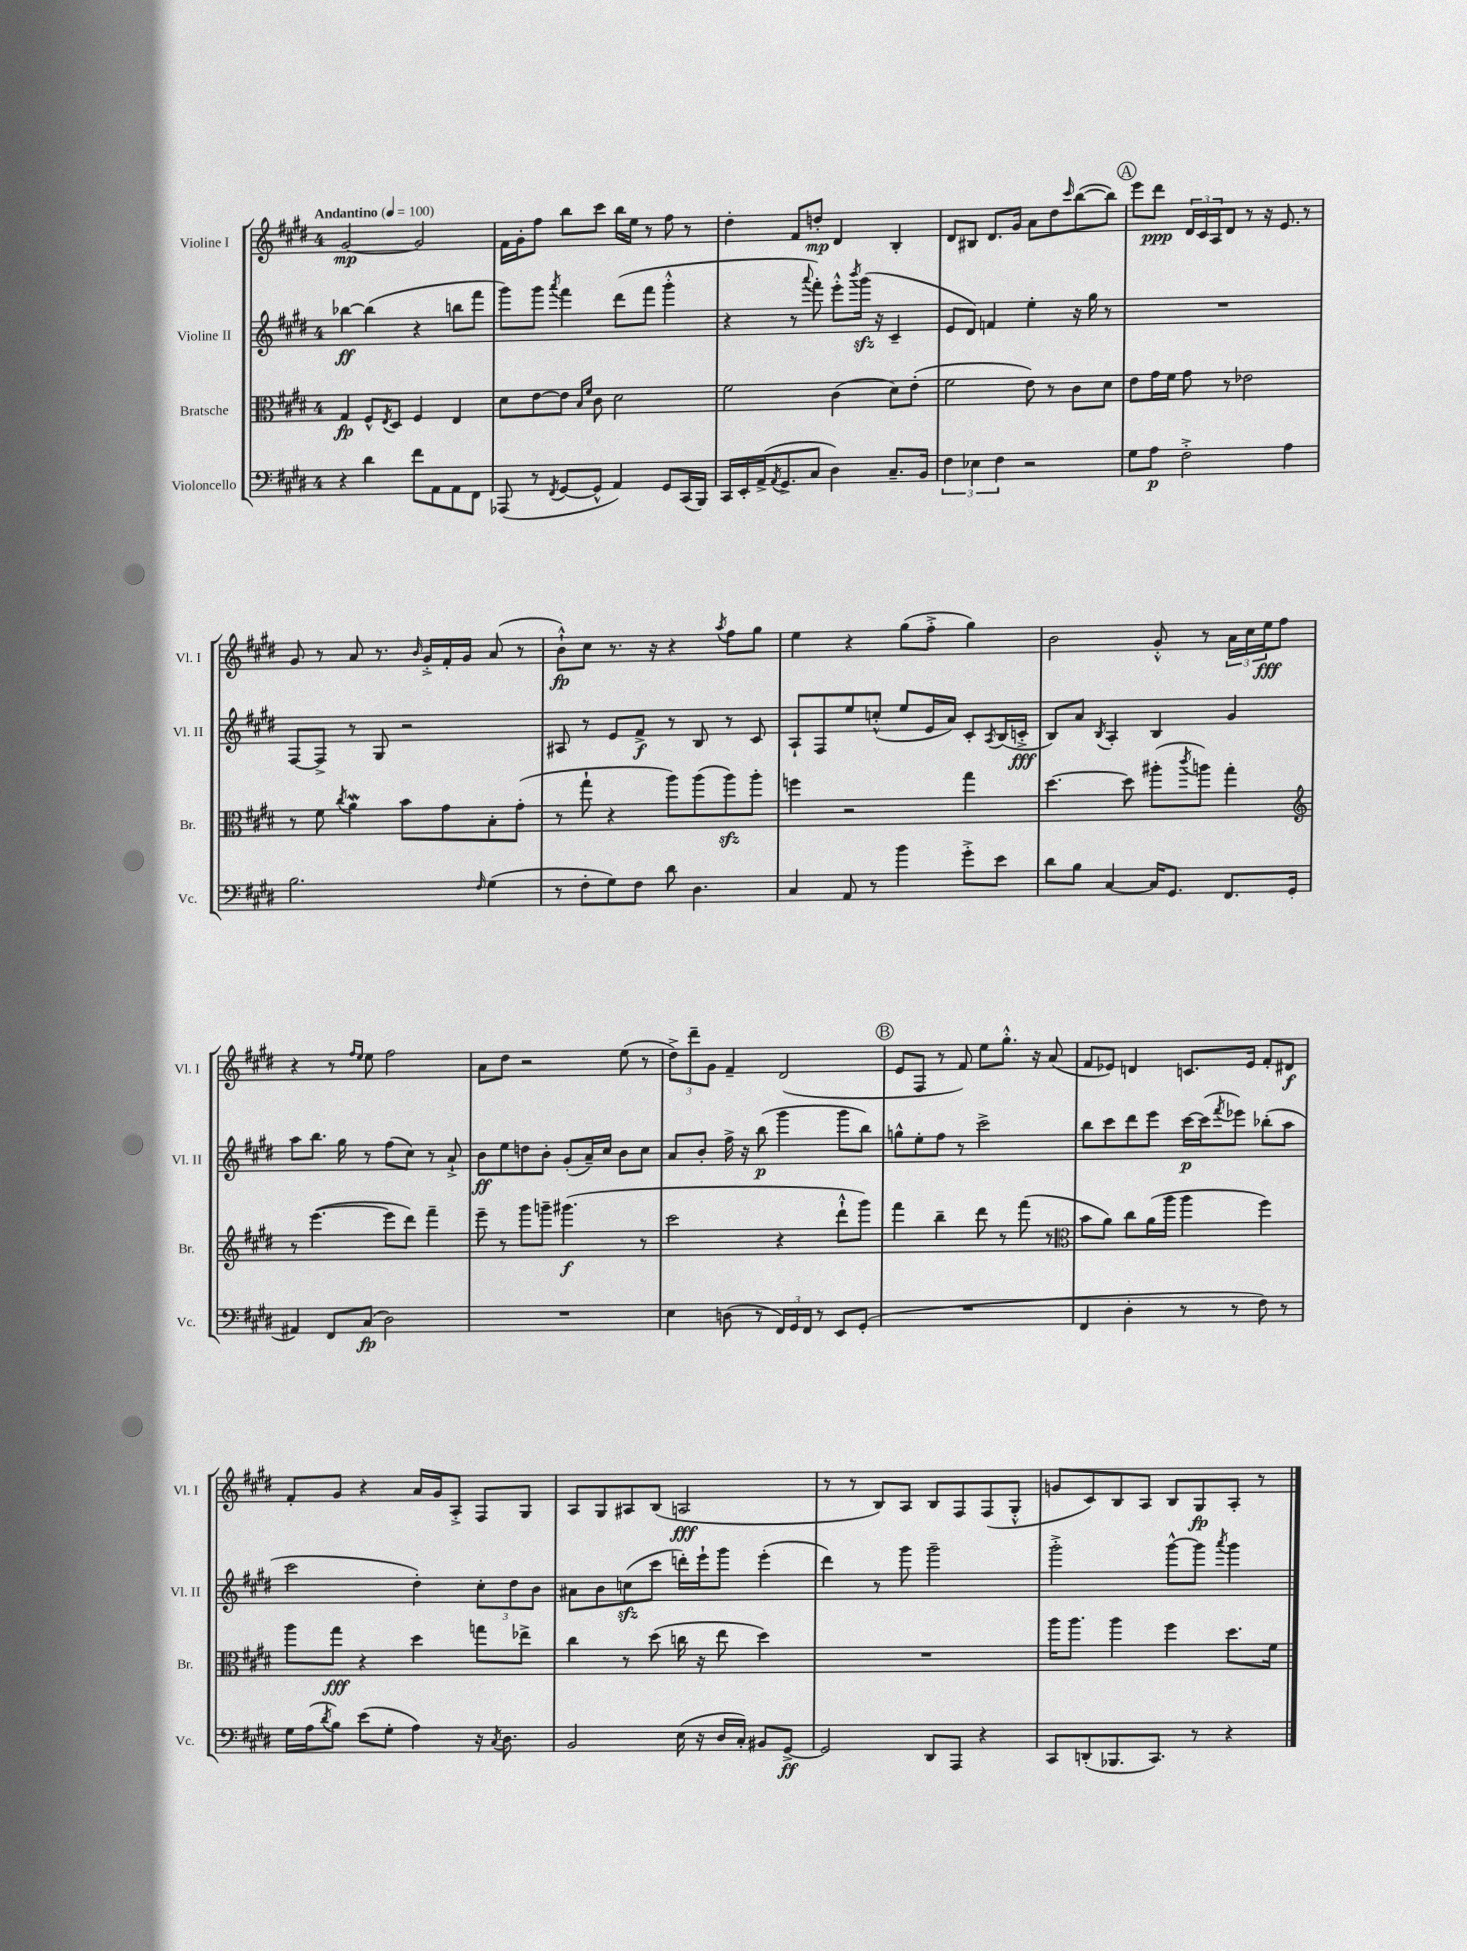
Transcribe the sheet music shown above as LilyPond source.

<<
\new StaffGroup <<
\new Staff = "s0" \with { instrumentName = "Violine I" shortInstrumentName = "Vl. I" } {
    \clef treble \key e \major \once \override Staff.TimeSignature.style = #'single-digit \time 4/4 \tempo "Andantino" 4 = 100
    gis'2~\mp gis'2 |
    fis'16 gis'16-. fis''8 b''8 cis'''8 b''16 e''16 r8 fis''8 r8 |
    dis''4-. fis'8 d''8-.\mp dis'4 b4-. |
    dis'8 bis8 dis'8. gis'16 a'8 dis''8 \grace { cis'''16 } b''8~( b''8) |
    \mark \markup { \circle "A" } e'''8 dis'''8\ppp \tuplet 3/2 { dis'16 cis'16 a16 } dis'8 r8 r16 e'8. r8 |
    gis'8 r8 a'8 r8. \grace { b'16 } gis'16-.-> fis'16-. gis'16 a'8( r8 |
    b'8-!-^\fp) cis''8 r8. r16 r4 \acciaccatura { a''8 } fis''8 gis''8 |
    e''4 r4 gis''8( fis''8-.-> gis''4) |
    b'2 gis'8-.-^ r8 \tuplet 3/2 { a'16 cis''16 e''16\fff } fis''8 |
    r4 r8 \grace { fis''16 e''16 } e''8 fis''2 |
    a'8 dis''8 r2 e''8( r8 |
    \tuplet 3/2 { dis''8->) dis'''8-- gis'8 } fis'4-- dis'2( |
    \mark \markup { \circle "B" } e'8 fis8 r8 fis'8) e''8 gis''8.-.-^ r16 a'8( |
    fis'8 ees'8) d'4 c'8. ees'16 fis'8-. dis'8\f |
    fis'8-. gis'8 r4 a'16 gis'16 a8-.-> fis8 gis8 |
    a8 gis8 ais8 b8( a2\fff |
    r8 r8 b8) a8 b8 fis8 fis8( gis8-.-^ |
    g'8 cis'8) b8 a8 b8 gis8\fp a8-. r8 \bar "|." |
}
\new Staff = "s1" \with { instrumentName = "Violine II" shortInstrumentName = "Vl. II" } {
    \clef treble \key e \major \once \override Staff.TimeSignature.style = #'single-digit \time 4/4
    bes''4~\ff bes''4( r4 b''8 fis'''8 |
    gis'''8) gis'''8 \acciaccatura { a'''8 } fis'''4 dis'''8( fis'''8 gis'''4-.-^ |
    r4 r8 \appoggiatura { a'''8 } fis'''8-.) e'''8-.-^ \acciaccatura { b'''8 } gis'''16\sfz( r16 cis'4-- |
    e'8 dis'8) f'4 e''4-. r16 gis''16 r8 |
    \mark \markup { \circle "A" } R1 |
    fis8~ fis8-> r8 gis8 r2 |
    ais8 r8 e'8 fis'8->\f r8 b8 r8 cis'8 |
    a8-! fis8 e''8 c''8-.-^( e''8 e'16 a'16) cis'8-. \acciaccatura { a8 } b16( c'16-.->\fff |
    b8) a'8 \acciaccatura { b8 } a4-. b4 gis'4 |
    a''8 b''8. gis''16 r8 fis''8( cis''8) r8 a'8-!-> |
    b'8\ff e''8 d''8 b'8-. gis'8-.( a'16--) cis''16 b'8 cis''8 |
    a'8 b'8-. fis''16-> r16 b''8\p( gis'''4 gis'''8 b''8) |
    \mark \markup { \circle "B" } g''8-^ e''8-. fis''8 r8 cis'''2-> |
    b''8 cis'''8 dis'''8 e'''8 cis'''16~\p cis'''16( \acciaccatura { fis'''8 } ees'''8) bes''8-.( a''8 |
    cis'''2 dis''4-.) \tuplet 3/2 { cis''8-. dis''8 b'8 } |
    ais'8 b'8 c''8\sfz( cis'''8 d'''16-.) e'''16-! gis'''8 e'''4-.( |
    dis'''4) r8 gis'''8 gis'''2-- |
    gis'''2-.-> gis'''8~-^ gis'''8 \acciaccatura { a'''8 } gis'''4 \bar "|." |
}
\new Staff = "s2" \with { instrumentName = "Bratsche" shortInstrumentName = "Br." } {
    \clef alto \key e \major \once \override Staff.TimeSignature.style = #'single-digit \time 4/4
    gis4\fp fis8-^ \acciaccatura { e8 } dis8 fis4 e4 |
    dis'8 e'8~ e'8 \grace { b16 fis'16 } cis'8 dis'2 |
    fis'2 cis'4( dis'8) e'8-.( |
    fis'2 e'8) r8 cis'8 dis'8 |
    \mark \markup { \circle "A" } e'8 gis'16 fis'16 gis'8 r8 ees'2 |
    r8 fis'8 \acciaccatura { cis''8 } a'4\mordent b'8 gis'8 b8-. gis'8-.( |
    r8 gis''8-! r4 a''8) a''8( a''8\sfz) a''8-. |
    f''4 r2 gis''4 |
    dis''4.~ dis''8 ais''8-.( \acciaccatura { cis'''8 } a''8) gis''4-. |
    \clef treble r8 e'''4.~( e'''8 dis'''8) fis'''4-- |
    e'''8-- r8 gis'''8 g'''8-- gis'''4.\f( r8 |
    cis'''2 r4 dis'''8-!-^ gis'''8) |
    \mark \markup { \circle "B" } fis'''4 b''4-- dis'''8 r8 fis'''8( r8 |
    \clef alto b'8 a'8) cis''8 a'16( a''16 a''4 fis''4) |
    a''8 gis''8\fff r4 dis''4 g''8 ees''8-> |
    cis''4 r8 dis''8( c''16 r16 e''8 dis''4) |
    R1 |
    a''16 a''8. a''4 fis''4 dis''8. fis'16 \bar "|." |
}
\new Staff = "s3" \with { instrumentName = "Violoncello" shortInstrumentName = "Vc." } {
    \clef bass \key e \major \once \override Staff.TimeSignature.style = #'single-digit \time 4/4
    r4 dis'4 fis'8 a,8 a,8 fis,8 |
    aes,,8( r8 \acciaccatura { fis,8 } gis,8~ gis,8-^ a,4) gis,8 cis,16( b,,16) |
    cis,16 e,16-. a,16->( \acciaccatura { a,8 } gis,8.-> cis8 dis4) cis8.-- b,16 |
    \tuplet 3/2 { fis4 ees4 fis4 } r2 |
    \mark \markup { \circle "A" } gis8 a8\p fis2-.-> a4 |
    b2. \grace { fis16 } gis4( |
    r8 fis8-. gis8) fis8 dis'8 dis4. |
    cis4 a,8 r8 b'4 gis'8-.-> e'8 |
    dis'8 b8 cis4~ cis16 gis,8. fis,8. gis,16( |
    ais,4) fis,8 cis8\fp( dis2) |
    R1 |
    e4 d8( r8 \tuplet 3/2 { fis,16) gis,16 fis,16 } r8 e,8 gis,8-.( |
    \mark \markup { \circle "B" } R1 |
    fis,4 dis4-. r8 r8 fis8) r8 |
    gis16 a16( \acciaccatura { dis'8 } b8) e'8( gis8-. a4) r16 \acciaccatura { cis8 } dis8. |
    b,2 e16( r16 dis16 cis16-.) bis,8 gis,8~->\ff |
    gis,2 dis,8 a,,8 r4 |
    cis,8 d,8-.( bes,,8. cis,8.) r8 r4 \bar "|." |
}
>>
>>
\layout { \context { \Score \remove "Bar_number_engraver" } }
